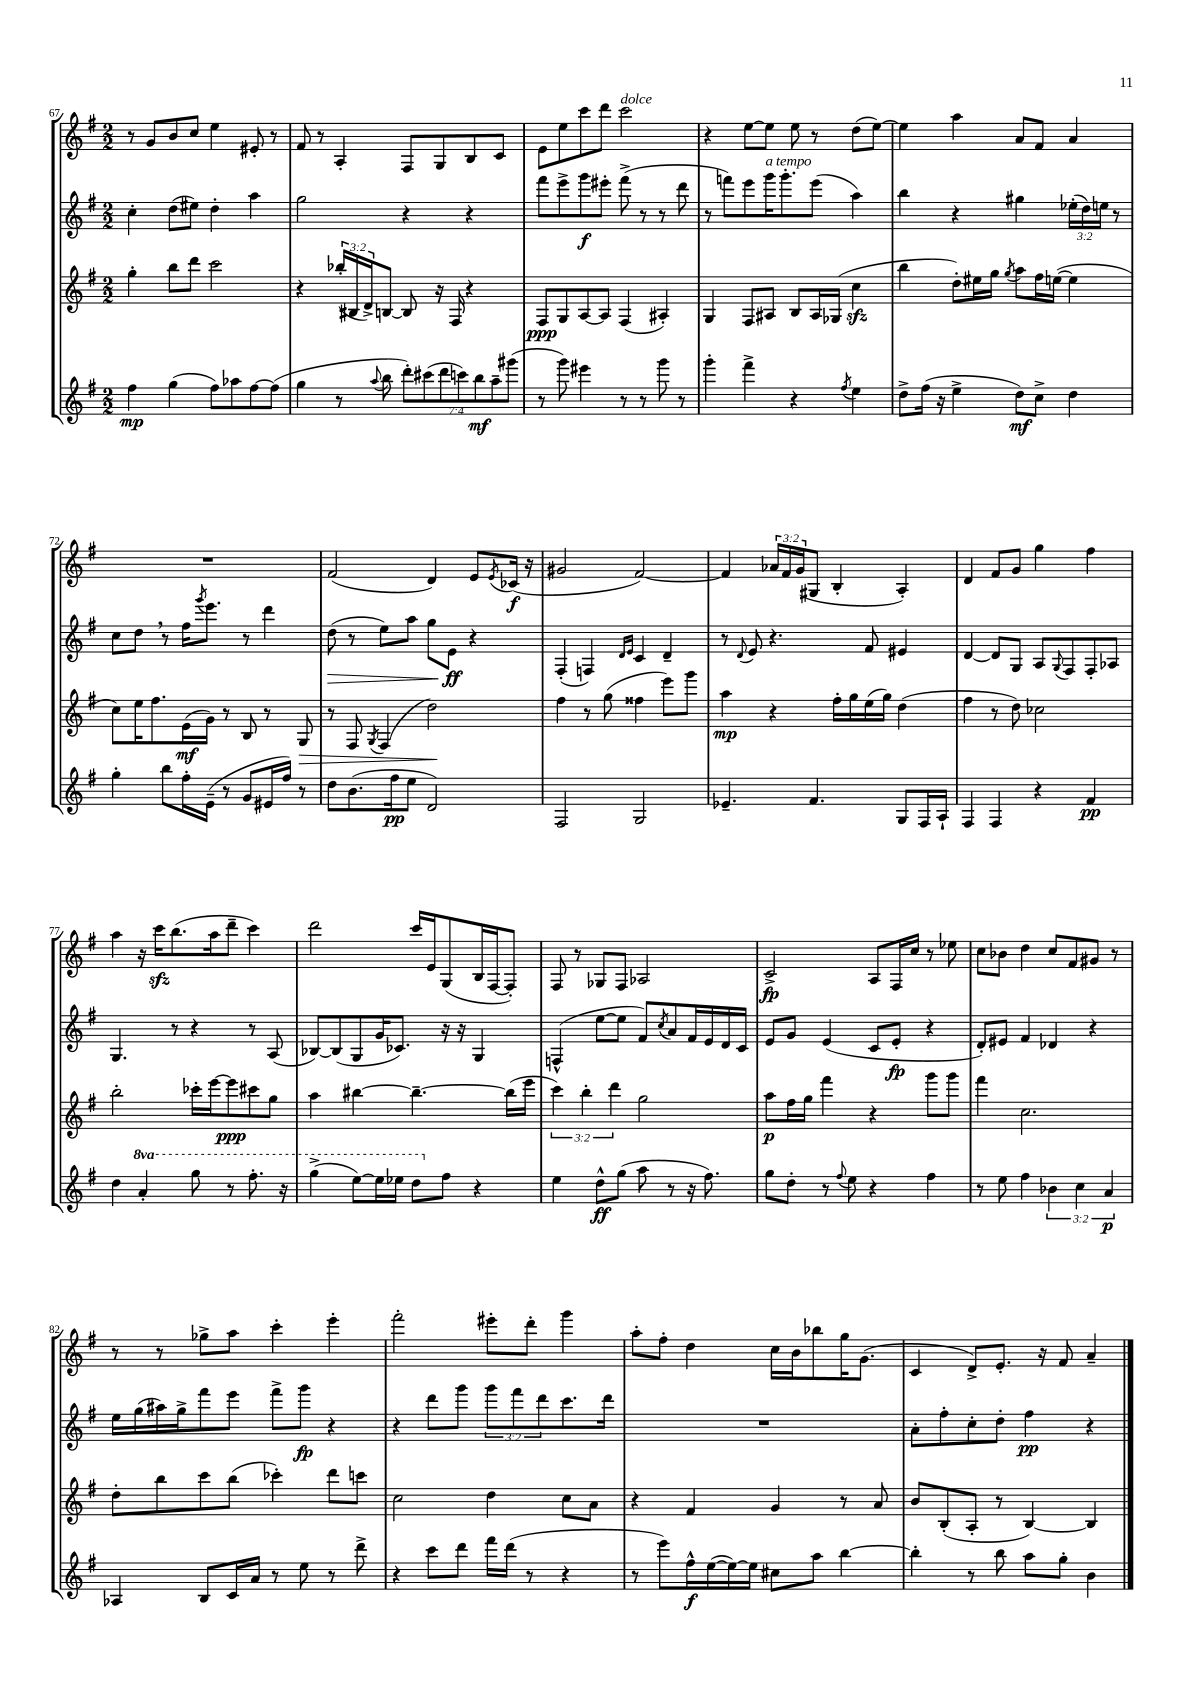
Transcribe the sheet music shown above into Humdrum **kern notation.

**kern	**kern	**kern	**kern
*staff4	*staff3	*staff2	*staff1
*clefG2	*clefG2	*clefG2	*clefG2
*k[f#]	*k[f#]	*k[f#]	*k[f#]
*M2/2	*M2/2	*M2/2	*M2/2
4ff#\	4gg'\	4cc'\	8r
.	.	.	8g/L
(4gg\	8bb\L	(8dd\L	8b/
.	8ddd\J	8ee#\J)	8cc/J
8ff#\L)	2ccc\	4dd'\	4ee\
8aa-\	.	.	.
[8ff#\	.	4aa\	8e#'/
(8ff#\]J	.	.	8r
=	=	=	=
4gg\	4r	2gg\	8f#/
.	.	.	8r
8r	(24bb-'/LL	.	4A'/
.	24B#/	.	.
.	24d^/J)	.	.
8qqaa/	.	.	.
8bb\	[8B/J	.	.
14ddd'\L)	8B/]	4r	8F#/L
(14ccc#\	.	.	.
.	16r	.	8G/
14ddd\	.	.	.
.	16F#/	.	.
14ccc\)	.	.	.
.	4r	4r	8B/
14bb\	.	.	.
14aa~\	.	.	.
.	.	.	8c/J
(14ggg#\J	.	.	.
=	=	=	=
8r	8F#/L	8fff#\L	8e\L
8ggg\)	8G/	8eee^\	8ee\
4eee#\	[8A/	8ggg\	8ccc\
.	8A/]J	8eee#'\J	8ddd\J
8r	(4F#/	(8fff#^\	2ccc\
8r	.	8r	.
8ggg\	4A#'/)	8r	.
8r	.	8ddd\	.
=	=	=	=
4ggg'\	4G/	8r	4r
.	.	8fff\L)	.
4fff#^\	8F#/L	8eee\	[8ee\L
.	8A#/J	16ggg\K	8ee\]J
.	.	8.ggg'\	.
4r	8B/L	.	8ee\
.	16A#/L	(8eee\J	8r
.	(16G-/JJ	.	.
8qff#/	.	.	.
4ee\	4cc\	4aa\)	(8dd\L
.	.	.	[8ee\J)
=	=	=	=
8dd^\L	4bb\	4bb\	4ee\]
(16ff#\Jk	.	.	.
16r	.	.	.
4ee^\	8dd'\L)	4r	4aa\
.	16ee#\L	.	.
.	16gg\JJ	.	.
.	8qgg/	.	.
8dd\L)	8aa\L	4gg#\	8a/L
8cc^\J	16ff#\L	.	8f#/J
.	([16ee\JJ	.	.
4dd\	4ee\]	(24ee-'\LL	4a/
.	.	24dd\)	.
.	.	24ee\JJ	.
.	.	8r	.
=	=	=	=
4gg'\	8cc\L)	8cc\L	1r
.	16ee\K	8dd\J	.
.	8.ff#\	.	.
8bb\L	.	8r	.
16ff#'\L	(16e\L	16ff#\LK	.
.	.	8qggg/	.
(16e~\JJ	16g\JJ)	8.eee\J	.
8r	8r	.	.
8g/L	8B/	8r	.
16e#/L	8r	4ddd\	.
16ff#/JJ)	.	.	.
8r	8G/	.	.
=	=	=	=
8dd\L	8r	(8dd\	(2f#/
(8.b\	8F#/	8r	.
.	8qG/	.	.
.	(4F#/	8ee\L)	.
16ff#\k	.	.	.
8ee\J	.	8aa\J	.
2d/)	2dd\)	8gg\L	4d/)
.	.	8e\J	.
.	.	4r	8e/L
.	.	.	8qe/
.	.	.	(16c-/Jk
.	.	.	16r
=	=	=	=
2F#/	4ff#\	(4F#'/	2g#/
.	8r	4F/)	.
.	(8gg\	.	.
.	.	16qqd/LL	.
.	.	16qqe/JJ	.
2G/	4ff##\	4c/	[2f#/)
.	8eee\L)	4d~/	.
.	8ggg\J	.	.
=	=	=	=
4.e-~/	4aa\	8r	4f#/]
.	.	8qqd/	.
.	.	8e/	.
.	4r	4.r	24a-/LL
.	.	.	24f#/
.	.	.	(24g/J
4.f#/	.	.	8G#/J
.	16ff#'\LL	.	4B'/
.	16gg\	.	.
.	(16ee\	8f#/	.
.	16gg\JJ)	.	.
8G/L	(4dd\	4e#/	4A'/)
16F#/L	.	.	.
16A`/JJ	.	.	.
=	=	=	=
4F#/	4ff#\	[4d/	4d/
4F#/	8r	8d/]L	8f#/L
.	8dd\)	8G/J	8g/J
4r	2cc-\	8A/L	4gg\
.	.	8qqG/	.
.	.	8F#/	.
4f#/	.	8F#'/	4ff#\
.	.	8A-/J	.
=	=	=	=
4dd\	2bb'\	4.G/	4aa\
4aa'/	.	.	16r
.	.	.	16ccc\LK
.	.	8r	(8.bb\
8ggg\	16ccc-'\LL	4r	.
.	[16eee\J	.	16aa\k
8r	8eee\]	.	8ddd~\J
8.fff#'\	8ccc#\	8r	4ccc\)
.	8gg\J	(8A/	.
16r	.	.	.
=	=	=	=
(4ggg^\	4aa\	[8B-/L)	2ddd\
.	.	(8B-/]	.
[8eee\L)	[4bb#\	8G/	.
16eee\]L	.	16g/K	.
16eee-\JJ	.	8.c-/J)	.
8ddd\L	4.bb#~\_	.	16ccc/LL
.	.	.	16e/J
8ff#\J	.	16r	(8G/
.	.	16r	.
4r	.	4G/	16B/L
.	.	.	[16F#/J
.	(16bb#\]LL	.	8F#'/]J)
.	16eee\JJ	.	.
=	=	=	=
4ee\	6ccc\)	(4F^^/	8F#/
.	.	.	8r
.	6bb'\	.	.
8dd^^\L	.	[8ee\L	8G-/L
.	6ddd\	.	.
(8gg\J	.	8ee\]J	8F#/J
8aa\	2gg\	8f#/L)	2A-/
.	.	8qcc/	.
8r	.	8a/	.
16r	.	16f#/L	.
8.ff#\)	.	16e/	.
.	.	16d/	.
.	.	16c/JJ	.
=	=	=	=
8gg\L	8aa\L	8e/L	2c^/
8dd'\J	16ff#\L	8g/J	.
.	16gg\JJ	.	.
8r	4fff#\	(4e/	.
8qqff#/	.	.	.
8ee\	.	.	.
4r	4r	8c/L	8A/L
.	.	8e'/J	16F#/L
.	.	.	16cc/JJ
4ff#\	8ggg\L	4r	8r
.	8ggg\J	.	8ee-\
=	=	=	=
8r	4fff#\	8d'/L)	8cc\L
8ee\	.	8e#/J	8b-\J
4ff#\	2.cc\	4f#/	4dd\
6b-\	.	4d-/	8cc/L
.	.	.	8f#/
6cc\	.	.	.
.	.	4r	8g#/J
6a/	.	.	.
.	.	.	8r
=	=	=	=
4A-/	8dd'\L	16ee\LL	8r
.	.	(16gg\	.
.	8bb\	16aa#\)	8r
.	.	16gg^\J	.
8B/L	8ccc\	8fff#\	8gg-^\L
16c/L	(8bb\J	8eee\J	8aa\J
16a/JJ	.	.	.
8r	4ccc-'\)	8fff#^\L	4ccc'\
8ee\	.	8ggg\J	.
8r	8ddd\L	4r	4eee'\
8ddd^\	8ccc\J	.	.
=	=	=	=
4r	2cc\	4r	2fff#'\
8ccc\L	.	8ddd\L	.
8ddd\J	.	8ggg\J	.
16fff#\LL	4dd\	12ggg\L	8eee#'\L
(16ddd\JJ	.	.	.
.	.	12fff#\	.
8r	.	.	8ddd'\J
.	.	12ddd\	.
4r	8cc\L	8.ccc\	4ggg\
.	8a\J	.	.
.	.	16ddd\Jk	.
=	=	=	=
8r	4r	1r	8aa'\L
8eee\L)	.	.	8ff#'\J
16ff#^^\L	4f#/	.	4dd\
([16ee\	.	.	.
16ee\_)	.	.	.
16ee\]JJ	.	.	.
8cc#\L	4g/	.	16cc\LL
.	.	.	16b\J
8aa\J	.	.	8bb-\
[4bb\	8r	.	16gg\K
.	.	.	(8.g\J
.	8a/	.	.
=	=	=	=
4bb'\]	8b/L	8a'\L	4c/
.	(8B'/	8ff#'\	.
8r	8A'/J	8cc'\	8d^/L)
8bb\	8r	8dd'\J	8.e'/J
8aa\L	[4B/)	4ff#\	.
.	.	.	16r
8gg'\J	.	.	8f#/
4b\	4B/]	4r	4a~/
==	==	==	==
*-	*-	*-	*-
